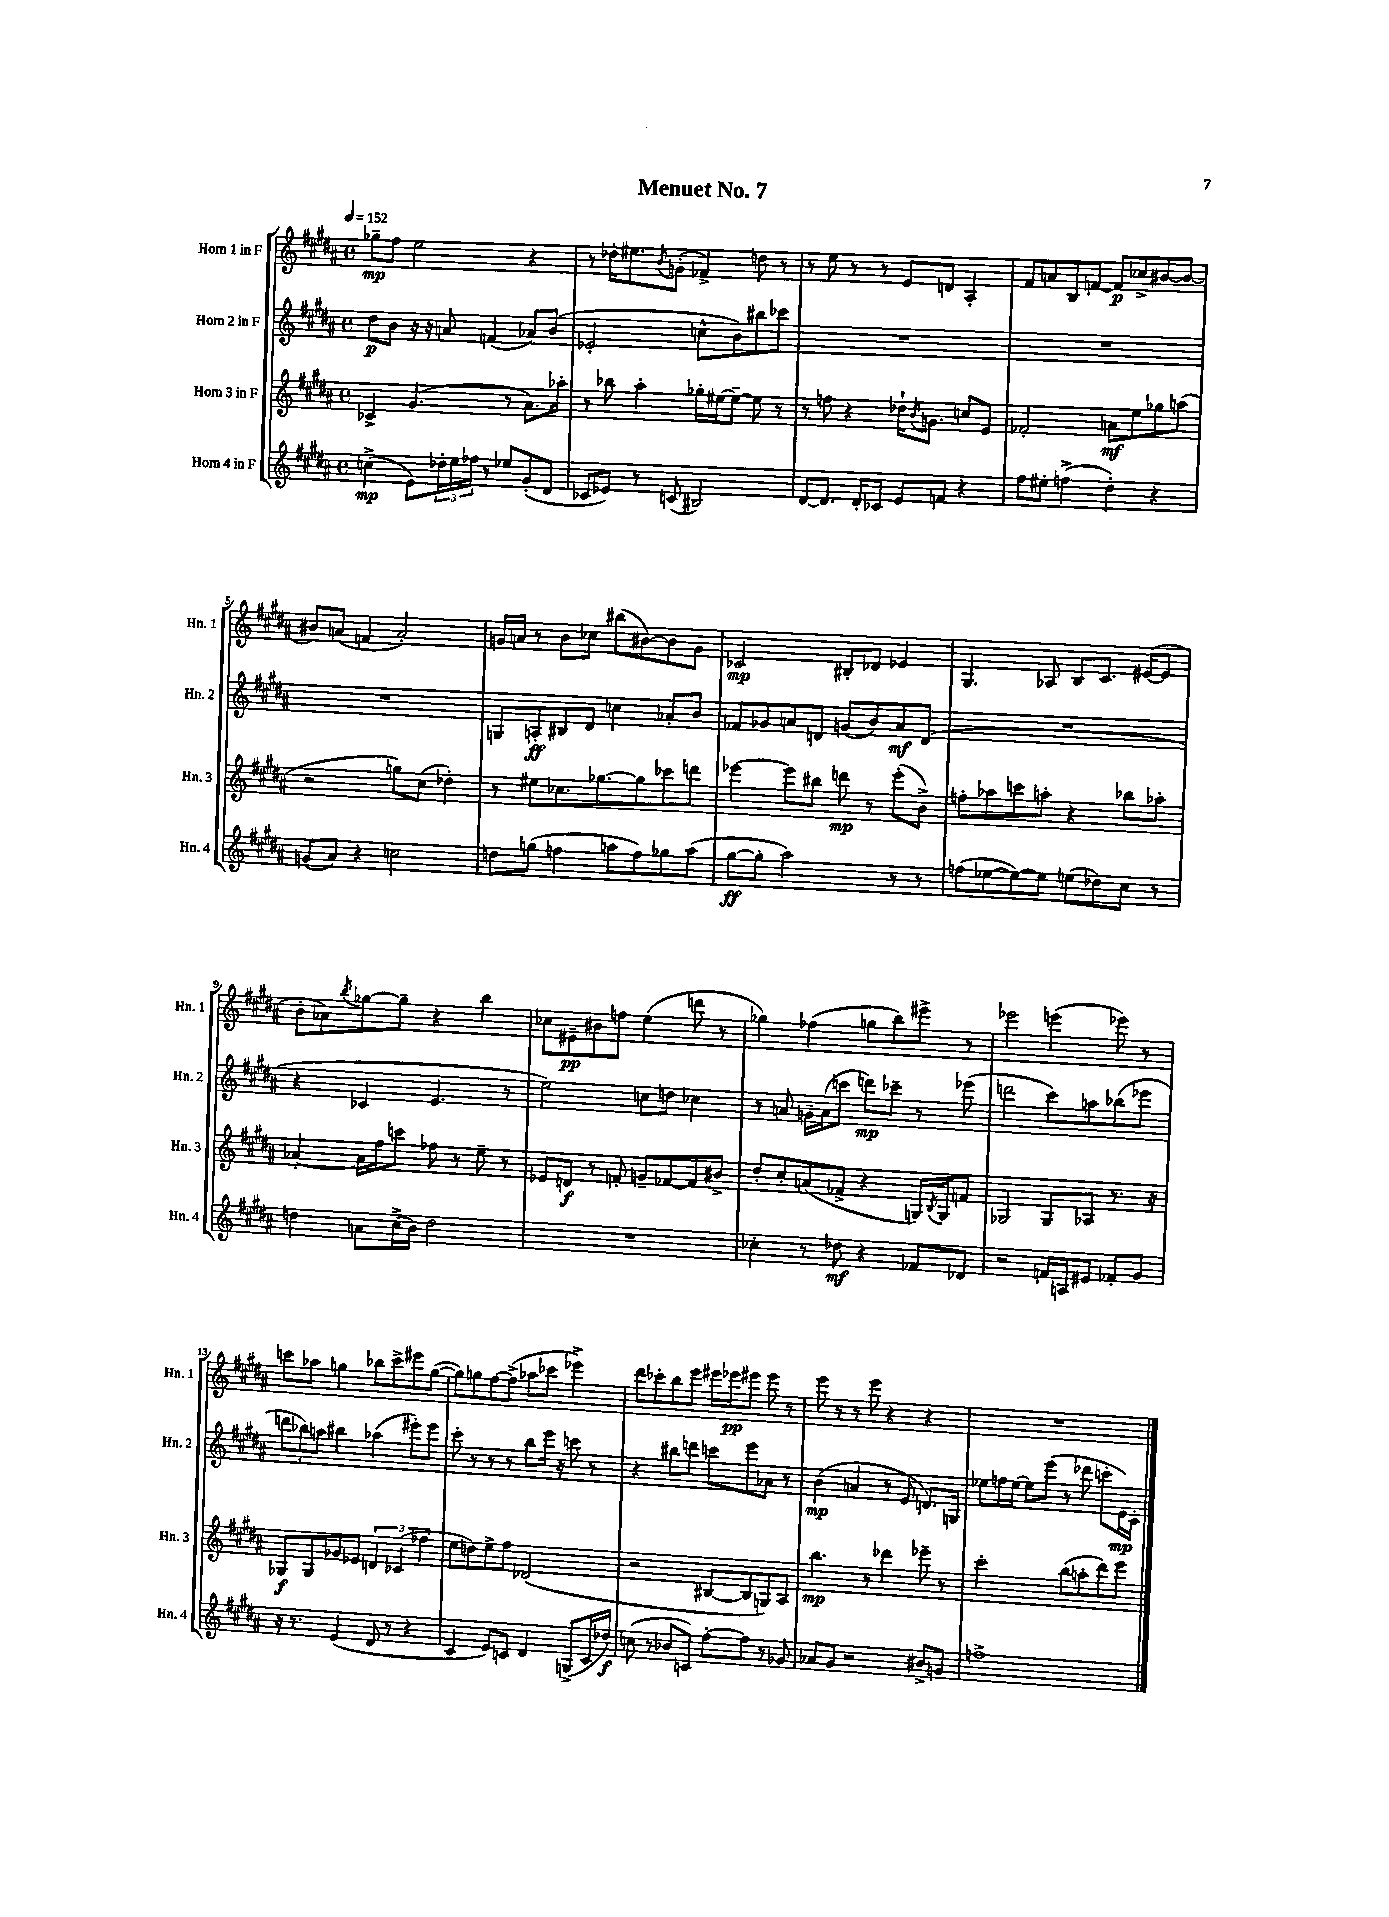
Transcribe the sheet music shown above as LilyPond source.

\header { title = "Menuet No. 7" }
<<
\new StaffGroup <<
\new Staff = "s0" \with { instrumentName = "Horn 1 in F" shortInstrumentName = "Hn. 1" } {
    \clef treble \key b \major \defaultTimeSignature \time 4/4 \tempo 4 = 152
    ges''8--\mp fis''8 e''2 r4 |
    r8 des''16-. eis''8. \acciaccatura { b'8 } g'8-.( fes'4->) d''8 r8 |
    r8 e''8 r8 r8 e'8 d'8 ais4-. |
    fis'8 a'8 b8 f'8~ f'8\p ces''8-> bis'8~ bis'8~ |
    bis'8 a'8( f'4 a'2-.) |
    g'16 a'16 r8 b'8 ces''8 bis''8( bis'8~) bis'8 g'8 |
    ces'2\mp bis8-. des'8 ees'4 |
    gis4. aes8 b8 cis'8. eis'16~( eis'8 |
    b'8-. aes'8) \acciaccatura { b''8 } ges''8~ ges''8-- r4 b''4 |
    ces''8 eis'8--\pp bis'8 f''8 e''4( d'''8 r8 |
    ges''4) fes''4( g''8 b''8) eis'''8-> r8 |
    ees'''2 e'''4( ees'''8) r8 |
    c'''8 aes''8 g''4 bes''8 c'''8-> eis'''8 g''8~( |
    g''8) g''8 fis''8~ fis''8->( aes''8 ces'''8 ees'''4->) |
    dis'''8 ces'''8-. b''8 e'''8 eis'''16 ees'''16\pp eis'''8 eis'''8 r8 |
    e'''8 r8 r8 e'''8 r4 r4 |
    R1 \bar "|." |
}
\new Staff = "s1" \with { instrumentName = "Horn 2 in F" shortInstrumentName = "Hn. 2" } {
    \clef treble \key b \major \defaultTimeSignature \time 4/4
    dis''8\p b'8 r16 r16 a'8 f'4( aes'8) b'8( |
    ees'2-. c''8-^ b'8) bis''8 ces'''8 |
    R1 |
    R1 |
    R1 |
    g8 a8-.\ff bis8 dis'8 c''4 aes'8-. b'8 |
    fes'8 ges'8 a'8 d'8 g'8( b'8) a'8\mf d'8( |
    R1 |
    r4 ces'4 e'4. r8 |
    e''2) c''8 d''8 ces''4 |
    r8 a'8 g'16-- a'16( c'''8 d'''8\mp) ces'''8-- r8 ees'''8( |
    d'''2 cis'''8) a''8 bes''8( ees'''8 |
    \tuplet 3/2 { d'''8 bes''8) a''8 } bis''4 aes''4( eis'''8-.) eis'''8 |
    cis'''8-. r8 r8 r8 b''8 e'''16 r16 c'''8 r8 |
    r4 bis''8 d'''8 c'''8 e'''8 aes'8 r8 |
    b'4\mp( a'4 r8 e'8 d'8.) g16 |
    ees''8 f''16 ees''16~ ees''8 e'''8( r8 des'''8 c'''8-. e'16\mp) cis'16-. \bar "|." |
}
\new Staff = "s2" \with { instrumentName = "Horn 3 in F" shortInstrumentName = "Hn. 3" } {
    \clef treble \key b \major \defaultTimeSignature \time 4/4
    ces'4-> gis'4.( r8 ais'8.) aes''16-. |
    r8 bes''8 ais''4-. ges''16-. eis''16~ eis''8~-- eis''8 r8 |
    r8 f''8 r4 des''16-! \acciaccatura { b'8 } g'8. c''8 e'8 |
    fes'2-. a'8\mf e''8 ges''8 a''8( |
    r2 g''8) cis''8( des''4-.) |
    r8 eis''8 ces''8. ges''8.~ ges''8 ces'''8 d'''8 |
    ees'''4~ ees'''8 bis''8 d'''8\mp r8 ees'''8-.( b'8->) |
    f''8-. aes''8 c'''8 a''8-. r4 bes''8 aes''8-. |
    aes'4~-. aes'16 fis''16 c'''8 fes''8 r8 e''8-- r8 |
    ees'8 d'8\f r8 f'8-. g'8-- fes'8~ fes'8 bis'8-> |
    dis''8-. cis''8-. a'8( fes'8-> r4 g16) \acciaccatura { b8 } g16 f'8 |
    ges2 ges8 aes8 r8. r16 |
    ges8\f ges8 ges'8 ees'8 \tuplet 3/2 { d'4 ces'4( fes''4 } |
    e''8 d''8) e''8-> fis''8 des'2( |
    r2 bis8~ bis8 g8) ais8 |
    b''4.\mp r8 des'''4 ees'''8-- r8 |
    cis'''2-. b''8( a''8-. dis'''8) e'''8 \bar "|." |
}
\new Staff = "s3" \with { instrumentName = "Horn 4 in F" shortInstrumentName = "Hn. 4" } {
    \clef treble \key b \major \defaultTimeSignature \time 4/4
    c''4->\mp( e'8) \tuplet 3/2 { des''16-. e''16 fes''16 } r8 ees''8 gis'8-.( dis'8 |
    ces'8 ees'8) r8 c'8( bis2) |
    dis'8~ dis'8. dis'16-. ces'8 e'8 f'8 r4 |
    fis''8 eis''8-. f''4->( dis''4-.) r4 |
    g'8( ais'8) r4 c''2 |
    d''8 g''8( f''4 a''8 f''8) ges''8 a''8( |
    gis''8~\ff gis''8-. ais''2) r8 r8 |
    f''8( ees''8~ ees''8~) ees''8 e''8( des''8) cis''8 r8 |
    d''4 a'8 cis''16->( b'16) d''2 |
    R1 |
    ces''4-. r8 des''8\mf r4 fes'8 des'8 |
    r2 f'16 a16 eis'8 fes'8-. gis'8 |
    r16 r8. e'4( dis'8 r8 r4 |
    cis'4 e'8) c'8 dis'4 g8->( c'16 des''16\f) |
    c''8( r8 bes'8 c'8) fis''8~-. fis''8 r8 ges'8 |
    aes'8 gis'8 r2 bis'8-> g'8 |
    f''1-> \bar "|." |
}
>>
>>
